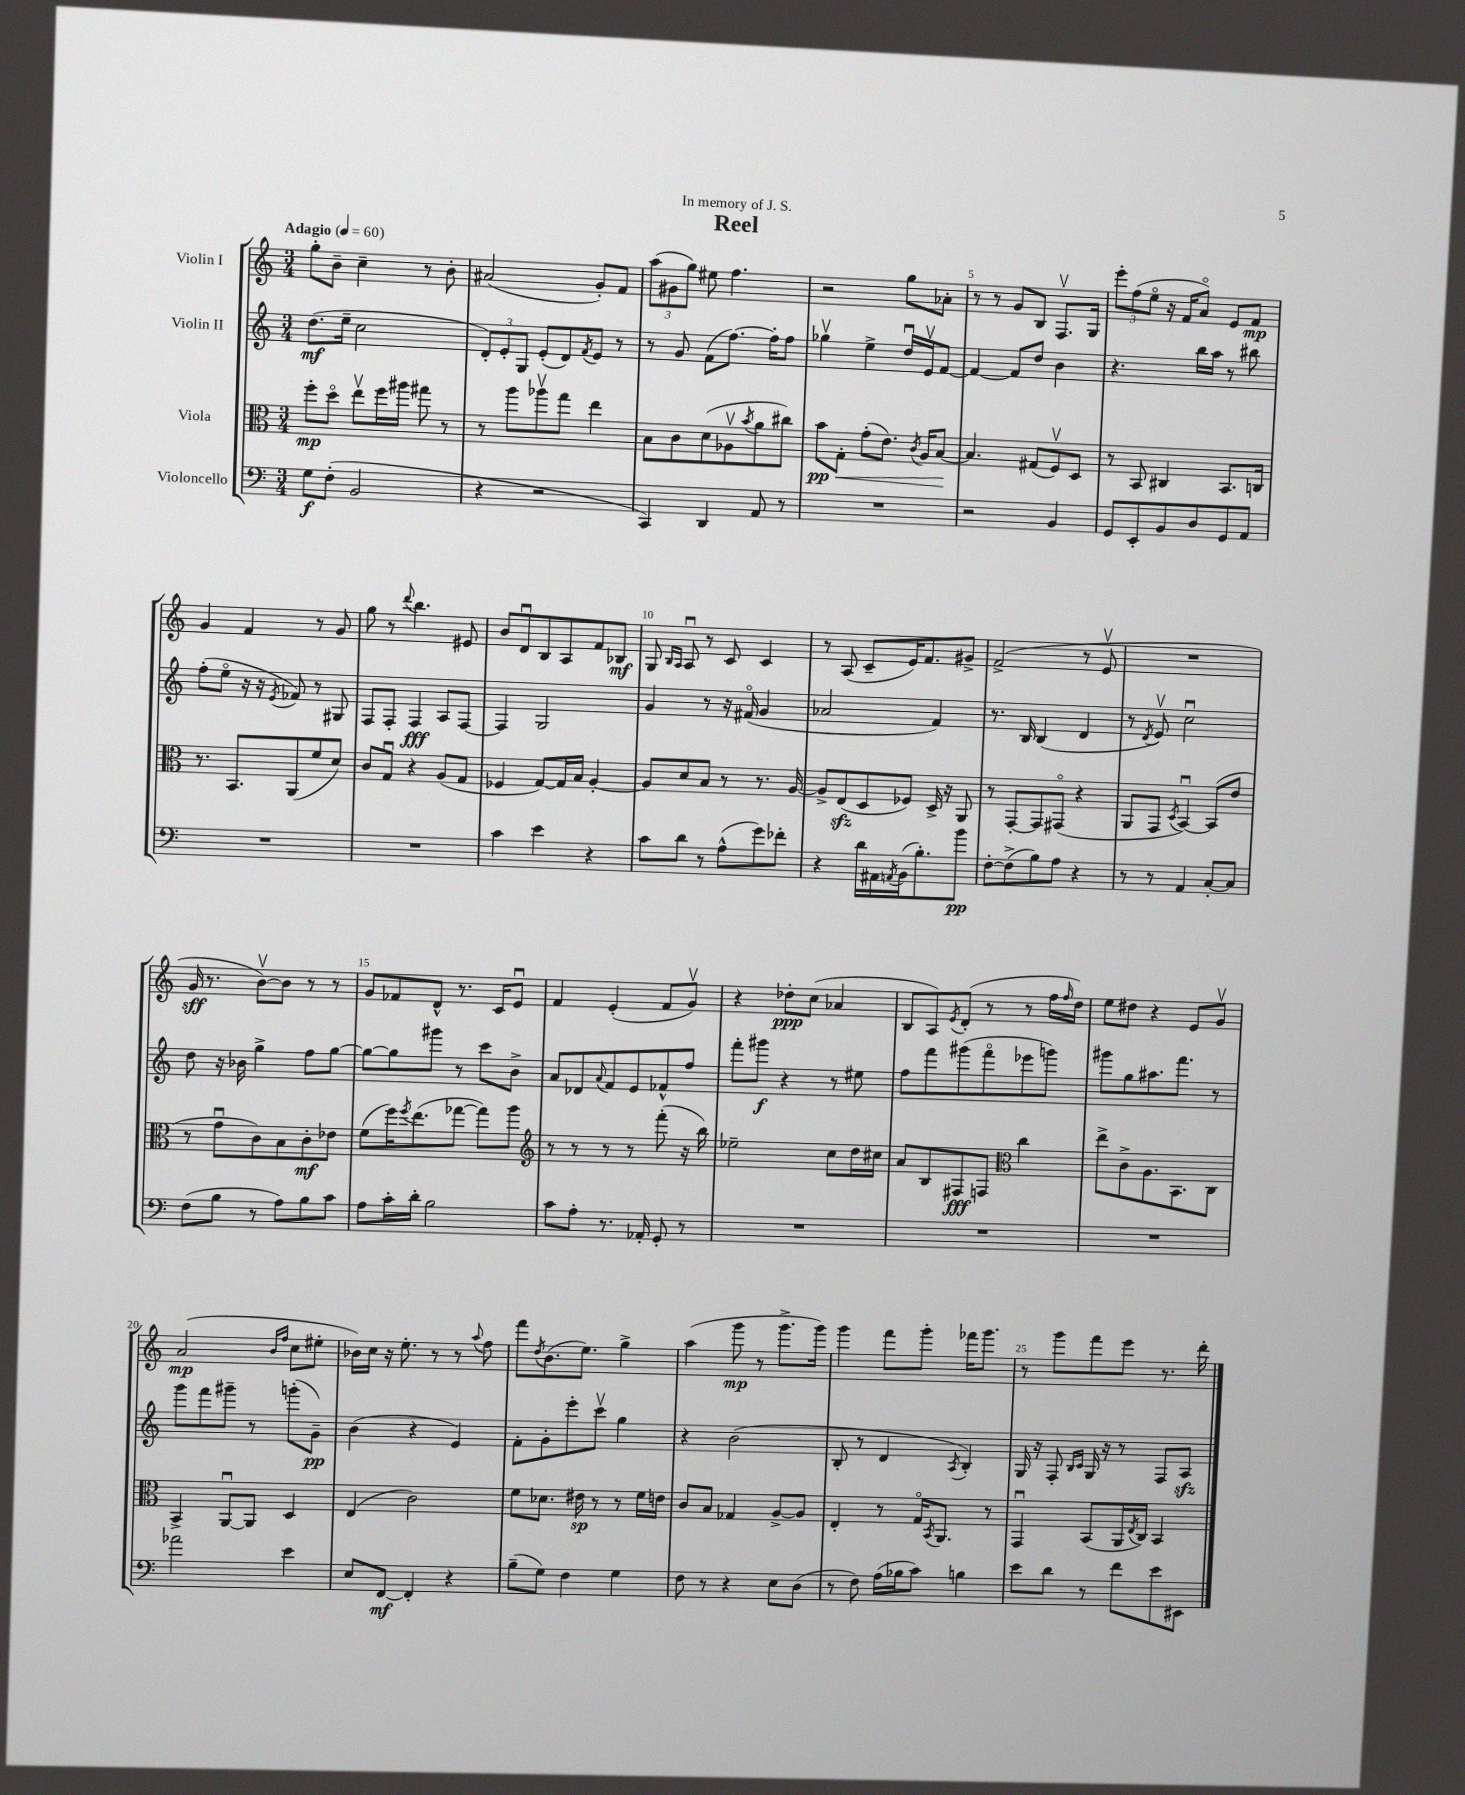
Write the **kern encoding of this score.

**kern	**kern	**kern	**kern
*staff4	*staff3	*staff2	*staff1
*clefF4	*clefC3	*clefG2	*clefG2
*k[]	*k[]	*k[]	*k[]
*M3/4	*M3/4	*M3/4	*M3/4
*MM60	*MM60	*MM60	*MM60
8G\L	8ff'\L	(8.dd\L	8gg'\L
(8F'\J	8ddo\J	.	8b~\J
.	.	16ee~\Jk	.
2BB/	8eev\L	2cc\	4cc~\
.	16ff\L	.	.
.	16aa#\JJ	.	.
.	8gg#\	.	8r
.	8r	.	8b'\
=	=	=	=
4r	8r	12d'/L)	(2a#/
.	.	12e'/	.
.	8aa\L	.	.
.	.	12G/J	.
2r	8aa-v\	(8e'/L	.
.	8gg\J	8d/)	.
.	.	8qf/	.
.	4ee\	8e/J	8g'/L)
.	.	8r	8f/J
=	=	=	=
4CC/)	8B\L	8r	(12aa\L
.	.	.	12g#\
.	8c\	8g/	.
.	.	.	12gg\J)
4DD/	(8d\	(8f\L	8ee#\
.	8A-v\	[8.ff\J)	4.ff\
.	8qb/	.	.
8AA/	8a\	.	.
.	.	16ff'\]LK	.
8r	8cc#\J)	8ff\J	.
=	=	=	=
2.r	8b\L	4gg-v\	2r
.	8G'\J	.	.
.	(8g'\L	4ee^\	.
.	8.e\J)	.	.
.	.	16ddu/LL	8gg\L
.	8qc/	.	.
.	16A/LK	16ev/J	.
.	[8B/J	[8f/J	8a-'\J
=	=	=	=
2r	4.B/]	4f/_	8r
.	.	.	8r
.	.	8f/]L	8g/L
.	(8G#/L	8dd/J	8B/J
4BB/	8Fv/)	4b\	8.Fv/L
.	8D/J	.	.
.	.	.	16G/Jk
=	=	=	=
8GG/L	8r	4.r	12eee'\L
.	.	.	(12ff\
8EE'/	8BB/	.	.
.	.	.	12eeo\J
8BB/	4C#/	.	16r
.	.	.	16f/LK
8D/	.	16bb\LL	8ao/J)
.	.	16aa\JJ	.
8GG/	8.BB/L	8r	8e/L
8AA/J	.	8bb#\	8f/J
.	16C/Jk	.	.
=	=	=	=
2.r	8.r	(8ff'\L	4g/
.	.	8eeo\J	.
.	8.BB/L	.	.
.	.	16r	4f/
.	.	16r	.
.	.	8qe/	.
.	(8AA/	8f-/)	.
.	8f/	8r	8r
.	8d/J)	8G#/	8g/
=	=	=	=
2.r	8c/L	8F/L	8gg\
.	8Gu/J	8F'/J	8r
.	.	.	8qqddd/
.	4r	4F/	4.bb\
.	(8A/L	8A/L	.
.	8G/J	[8F/J	8e#/
=	=	=	=
4c\	4F-/	4F/]	8b/L
.	.	.	8du/
4e\	[8G/L)	2G/	8B/
.	16G/]L	.	8A/
.	16B/JJ	.	.
4r	[4A'/	.	8f/
.	.	.	8B-/J
=	=	=	=
8c\L	8A/]L	4g/	8G/
.	.	.	16qqB/LL
.	.	.	16qqA/JJ
8d\J	8d/	.	8Au/
8r	8B/J	8r	8r
(8A^^\L	8r	16r	8c/
.	.	(16f#o/	.
8g\)	8.r	4g/	4c/
8f-'\J	.	.	.
.	[16A/	.	.
=	=	=	=
4r	8A^/]L	2a-/	8r
.	(8E/	.	(8A/
16d\LL	8D/	.	8c~/L
16AA#\	.	.	.
8qAA/	.	.	.
(16BB\J	8F-/J)	.	16e/K)
8.B'\)	.	.	8.f/
.	16D^/	4f/)	.
.	16r	.	.
8b\J	8AA/	.	8g#^/J
=	=	=	=
[8F'\L	8r	8.r	(2f^/
(8F^\]	[8GG'/L	.	.
.	.	16B/	.
8B\)	8GG/]	(4B/	.
8A\J	(8GG#o/J	.	.
4r	4r	4d/	8r
.	.	.	8ev/
=	=	=	=
8r	8AA/L	8r	2.r
.	.	8qd/	.
8r	8GG/J	8ev/)	.
.	8qD/	.	.
4AA/	[4BBu/)	2ccu\	.
[8C'/L	(8BB/]L	.	.
8C/]J	8e/J	.	.
=	=	=	=
(8F\L	8r	8dd\	16g/
.	.	.	8.r
8B\J	8gu\L	16r	.
.	.	16b-\	.
8r	8c\)	4gg^\	[8bv\L)
8A\L)	8B\	.	8b\]J
8B\	8c'\	8ff\L	8r
8c\J	8e-\J	[8gg\J	8r
=	=	=	=
8A\L	(8f\L	8gg\_L	8g/L
16c'\L	16ff\K)	8gg\]	8f-/
.	8qff/	.	.
16d'\JJ	(8.ee\	.	.
2B\	.	8ggg#\J	8d^^/J
.	[8gg-\J	8r	8.r
.	8gg-\]L)	8ccc\L	.
.	.	.	16c/LK
.	8aa\J	8b^\J	8eu/J
=	=	=	=
*	*clefG2	*	*
8c\L	8r	8a/L	4f/
8A'\J	8r	8d-/	.
.	.	8qqa/	.
8.r	8r	8f/	(4e'/
.	8r	8e/	.
16AA-'/	.	.	.
8GG'/	(8fff'\	8f-^^/	8f/L
8r	16r	8ff/J	8gv/J)
.	16bb\)	.	.
=	=	=	=
2.r	2ee-~\	8fff'\L	4r
.	.	8ggg#\J	.
.	.	4r	8dd-'\L
.	.	.	(8cc\J
.	8cc\L	8r	4a-/
.	16dd\L	8ee#\	.
.	16cc#\JJ	.	.
=	=	=	=
2.r	8a/L	8ff\L	8B/L
.	8B/	8fff\	8A/)
.	.	.	8qe/
.	8F#/	(8ggg#\	(8d'/J
.	8F/J	8fffo\	8r
*	*clefC3	*	*
.	4cc\	8eee-\	8r
.	.	8ggg\J)	16ff\LL
.	.	.	16qqff/
.	.	.	16dd\JJ)
=	=	=	=
2.r	8ee^\L	8ggg#\L	8ee\L
.	8c^\	8gg\	8dd#\J
.	8.A\	8.aa#\	4r
.	8.BB\	8.fff\J	.
.	.	.	8e/L
.	8C\J	8r	8gv/J
=	=	=	=
2a-\	4BB^/	8ggg\L	(2a/
.	.	8fff\	.
.	[8AAu/L	8ggg#~\J	.
.	8AA/]J	8r	.
.	.	.	16qqb/LL
.	.	.	16qqff/JJ
4e\	4D/	(8ggg'\L	8cc\L
.	.	8g~\J)	8ee#'\J
=	=	=	=
8E/L	(4E/	(4b\	16b-\LL)
.	.	.	16cc\JJ
[8FF/J	.	.	16r
.	.	.	8.ee'\
4FF'/]	2c\)	4r	.
.	.	.	8r
4r	.	4e/)	8r
.	.	.	8qqaa/
.	.	.	8ff\
=	=	=	=
(8B~\L	8f\L	8f'\L	8fff\L
.	.	.	8qdd/
8G\J)	8.d-\J	8g'\	(8.b\
4F\	.	8eee'\	.
.	16e#\	.	8.ee\J)
.	8r	8cccv\J	.
4G\	8r	4gg\	4gg^\
.	16f\LL	.	.
.	16e\JJ	.	.
=	=	=	=
8F\	8c/L	4r	(4aa\
8r	8B/J	.	.
4r	4G-/	(2b\	8ggg\
.	.	.	8r
8E\L	[8A^/L	.	8.ggg^\L
(8D\J	8A/]J	.	.
.	.	.	16ggg\Jk)
=	=	=	=
8r	4E'/	8B'/	4ggg\
8F\)	.	8r	.
(16A\LL	8r	4d/	8fff\L
16B-\J	.	.	.
8c\J)	16Go/LK	.	8ggg'\J
.	8qBB/	.	.
.	8.AA/J	.	.
.	.	8qA/	.
4B\	.	4B'/)	16fff-\LK
.	.	.	8.ggg\J
.	8r	.	.
=	=	=	=
8e\L	4GGu/	16G/	8r
.	.	16r	.
8d\J	.	8F'/	8ggg\L
.	.	16qqB/LL	.
.	.	16qqc/JJ	.
8r	(8BB/L	16G/	8fff\
.	.	16r	.
8f\L	16AA/L	8r	8eee\J
.	8qE/	.	.
.	16C/JJ)	.	.
8e\	4BB/	8F/L	8.r
8EE#\J	.	8A/J	.
.	.	.	16ddd'\
==	==	==	==
*-	*-	*-	*-
